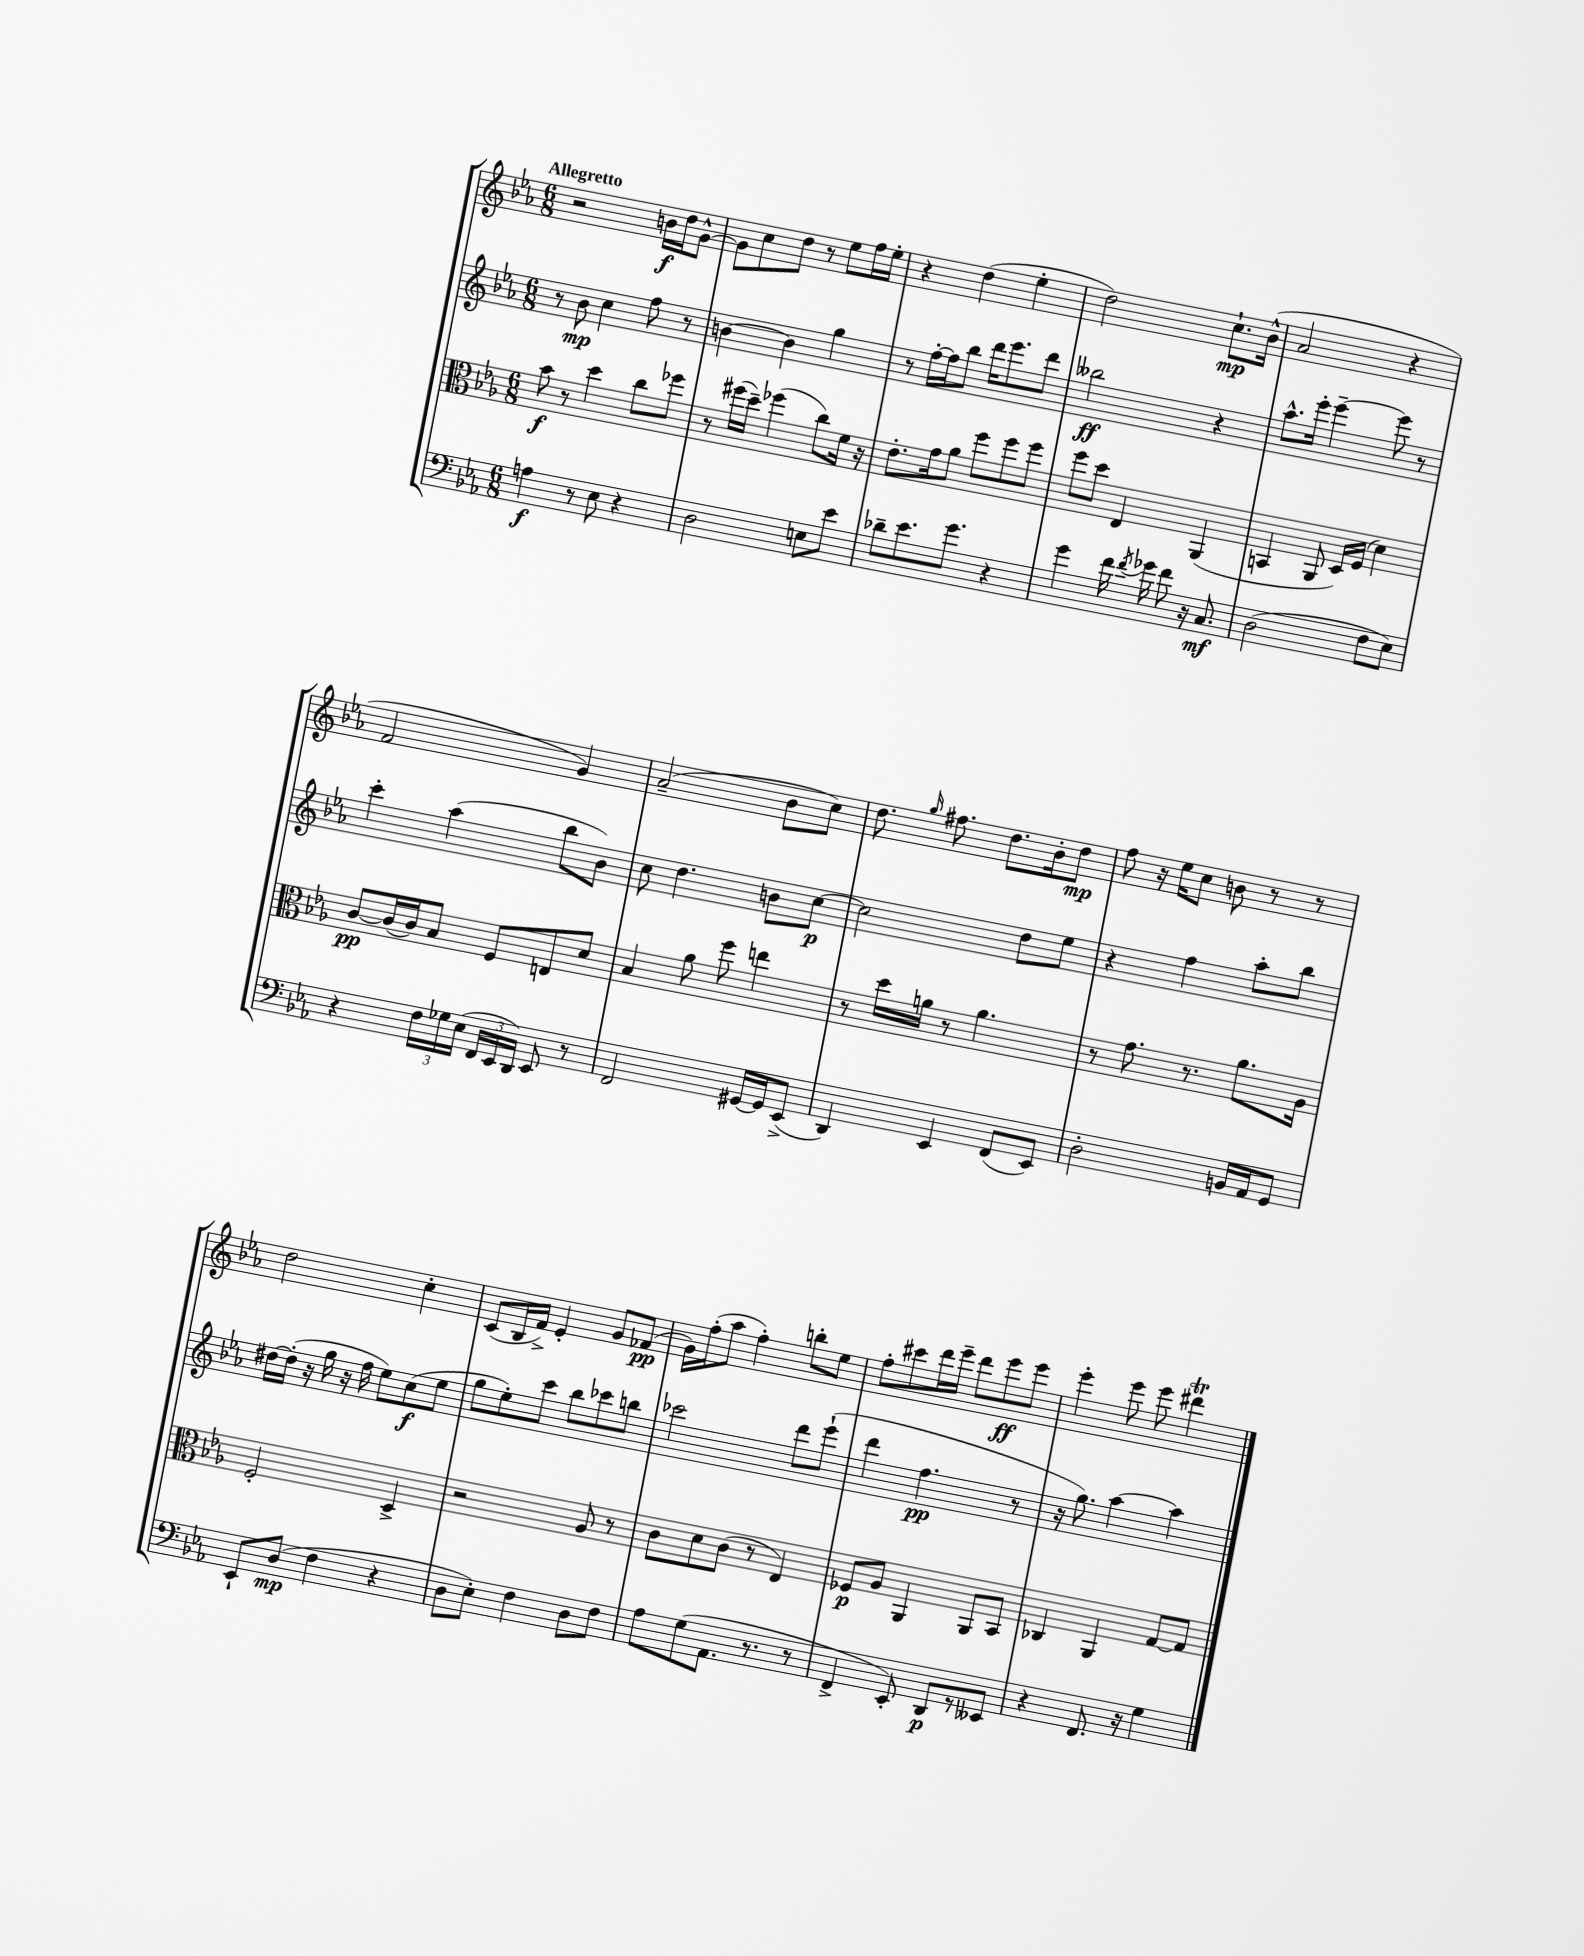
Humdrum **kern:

**kern	**dynam	**kern	**dynam	**kern	**dynam	**kern	**dynam
*part4	*part4	*part3	*part3	*part2	*part2	*part1	*part1
*staff4	*staff4	*staff3	*staff3	*staff2	*staff2	*staff1	*staff1
*clefF4	*	*clefC3	*	*clefG2	*	*clefG2	*
*k[b-e-a-]	*	*k[b-e-a-]	*	*k[b-e-a-]	*	*k[b-e-a-]	*
*M6/8	*	*M6/8	*	*M6/8	*	*M6/8	*
=1	=1	=1	=1	=1	=1	=1	=1
!	!	!	!	!	!	!LO:TX:a:B:t=Allegretto	!
4An\	f	8b-\	f	8r	.	2r	.
.	.	8r	.	8b-\	mp	.	.
8r	.	4dd\	.	4cc\	.	.	.
8E-\	.	.	.	.	.	.	.
4r	.	8cc\L	.	8ff\	.	16bn\LL	f
.	.	.	.	.	.	16dd\J	.
.	.	8ff-X\J	.	8r	.	[8g^^\J	.
=2	=2	=2	=2	=2	=2	=2	=2
2D\	.	8r	.	[4bn\	.	8g\L]	.
.	.	(16ff#X\LL	.	.	.	8cc\	.
.	.	16dd~\JJ)	.	.	.	.	.
.	.	(4ff-X\	.	4b\]	.	8dd\J	.
.	.	.	.	.	.	8r	.
8En\L	.	8cc\L)	.	4gg\	.	8ee-\L	.
8e-\J	.	16f\Jk	.	.	.	16ff\L	.
.	.	16r	.	.	.	16ee-'\JJ	.
=3	=3	=3	=3	=3	=3	=3	=3
8d-X~\L	.	8.e-'\L	.	8r	.	4r	.
8.e-\	.	.	.	[16ff'\LL	.	.	.
.	.	16g\k	.	16ff\J]	.	.	.
.	.	8a-\J	.	8bb-\J	.	(4dd\	.
8.g\J	.	.	.	.	.	.	.
.	.	8ff\L	.	16ddd\KL	.	.	.
.	.	.	.	8.eee-\	.	.	.
4r	.	8ff\	.	.	.	4ee-'\	.
.	.	8ff\J	.	8ddd\J	.	.	.
=4	=4	=4	=4	=4	=4	=4	=4
4g\	.	8ff\L	.	2bb--X\	ff	2dd\)	.
.	.	8dd\J	.	.	.	.	.
16f\	.	4E-/	.	.	.	.	.
8qf/	.	.	.	.	.	.	.
16g-X\	.	.	.	.	.	.	.
8f\	.	.	.	.	.	.	.
16r	.	(4AA-/	.	4r	.	8.cc`\L	mp
8.C/	mf	.	.	.	.	.	.
.	.	.	.	.	.	(16b-^^\Jk	.
=5	=5	=5	=5	=5	=5	=5	=5
(2D\	.	4BBn/	.	8.aa-^^\L	.	2a-/	.
.	.	.	.	16eee-'\Jk	.	.	.
.	.	8AA-/	.	[4eee-~\	.	.	.
.	.	16D/LL)	.	.	.	.	.
.	.	(16F/JJ	.	.	.	.	.
8F\L	.	4d\)	.	8eee-\]	.	4r	.
8E-\J)	.	.	.	8r	.	.	.
!!LO:LB:g=z
=6	=6	=6	=6	=6	=6	=6	=6
4r	.	[8c/L	pp	4ccc'\	.	2f/	.
.	.	(16c/L]	.	.	.	.	.
.	.	16c/J)	.	.	.	.	.
24F\LL	.	8B-/J	.	(4aa-\	.	.	.
24G-X\	.	.	.	.	.	.	.
(24E-\JJ	.	.	.	.	.	.	.
24FF/LL	.	8F/L	.	.	.	.	.
24EE-/	.	.	.	.	.	.	.
24DD/JJ)	.	.	.	.	.	.	.
8EE-/	.	8En/	.	8bb-\L	.	4g/)	.
8r	.	8d/J	.	8b-\J)	.	.	.
=7	=7	=7	=7	=7	=7	=7	=7
2FF/	.	4B-/	.	8cc\	.	(2a-~/	.
.	.	.	.	4.dd\	.	.	.
.	.	8a-\	.	.	.	.	.
.	.	8ff\	.	.	.	.	.
[16GG#X/LL	.	4een\	.	8bn\L	.	8b-\L	.
16GG#/J]	.	.	.	.	.	.	.
(8EE-^/J	.	.	.	[8cc\J	p	8cc\J)	.
=8	=8	=8	=8	=8	=8	=8	=8
4DD/)	.	8r	.	2cc\]	.	8.dd\	.
.	.	16dd\LL	.	.	.	.	.
.	.	.	.	.	.	16qqgg/	.
.	.	16an\JJ	.	.	.	8.ff#X\	.
4EE-/	.	8r	.	.	.	.	.
.	.	4.a\	.	.	.	8.dd\L	.
(8FF/L	.	.	.	8dd\L	.	.	.
.	.	.	.	.	.	16b-'\k	.
8EE-/J)	.	.	.	8ee-\J	.	8dd\J	mp
=9	=9	=9	=9	=9	=9	=9	=9
2D'\	.	8r	.	4r	.	8ff\	.
.	.	8.g\	.	.	.	16r	.
.	.	.	.	.	.	16ee-\KL	.
.	.	.	.	4ff\	.	8cc\J	.
.	.	8.r	.	.	.	.	.
.	.	.	.	.	.	8bn\	.
16BBn/LL	.	8.a-\L	.	8aa-'\L	.	8r	.
16AA-/J	.	.	.	.	.	.	.
8GG/J	.	.	.	8bb-\J	.	8r	.
.	.	16A-\Jk	.	.	.	.	.
!!LO:LB:g=z
=10	=10	=10	=10	=10	=10	=10	=10
8EE-`/L	.	2F'/	.	[16dd#X\LL	.	2dd\	.
.	.	.	.	(16dd#'\JJ]	.	.	.
(8D/J	mp	.	.	16r	.	.	.
.	.	.	.	16gg\	.	.	.
4F\	.	.	.	16r	.	.	.
.	.	.	.	16ff\	.	.	.
.	.	.	.	8ee-\L)	.	.	.
4r	.	4D^/	.	(8cc\	f	4cc'\	.
.	.	.	.	8ee-\J	.	.	.
=11	=11	=11	=11	=11	=11	=11	=11
8D\L	.	2r	.	8gg\L	.	(8c/L	.
8E-'\J)	.	.	.	8ee-'\)	.	16B-/L	.
.	.	.	.	.	.	16f^/JJ)	.
4F\	.	.	.	8ccc\J	.	4e-'/	.
.	.	.	.	8bb-\L	.	.	.
8D\L	.	8A-/	.	8ccc-X\	.	8g/L	.
8F\J	.	8r	.	8bbn\J	.	(8f-X/J	pp
=12	=12	=12	=12	=12	=12	=12	=12
8A-\L	.	8c\L	.	2ccc-X\	.	16g\LL)	.
.	.	.	.	.	.	(16ff'\J	.
(8G\	.	8d\	.	.	.	8aa-\J	.
8.AA-\J	.	(8c\J	.	.	.	4ff'\)	.
.	.	8r	.	.	.	.	.
8.r	.	.	.	.	.	.	.
.	.	4E-/)	.	8ddd\L	.	8bbn'\L	.
8r	.	.	.	(8eee-`\J	.	8ee-\J	.
=13	=13	=13	=13	=13	=13	=13	=13
4FF^/	.	8F-X/L	p	4ddd\	.	8ff'\L	.
.	.	8A-/J	.	.	.	8ccc#X\	.
8EE-'/)	.	4AA-/	.	4.ff\	pp	16ddd\L	.
.	.	.	.	.	.	16eee-~\JJ	.
8DD/L	p	.	.	.	.	8ddd\L	.
8r	.	8AA-/L	.	.	.	8eee-\	ff
8EE--X/J	.	8BB-/J	.	8r	.	8eee-\J	.
=14	=14	=14	=14	=14	=14	=14	=14
4r	.	4C-X/	.	16r	.	4eee-'\	.
.	.	.	.	8.gg\)	.	.	.
8.FF/	.	4AA-/	.	[4aa-\	.	8eee-\	.
.	.	.	.	.	.	8eee-\	.
16r	.	.	.	.	.	.	.
4G\	.	[8G/L	.	4aa-\]	.	4ddd#Xt\	.
.	.	8G/J]	.	.	.	.	.
==	==	==	==	==	==	==	==
*-	*-	*-	*-	*-	*-	*-	*-
